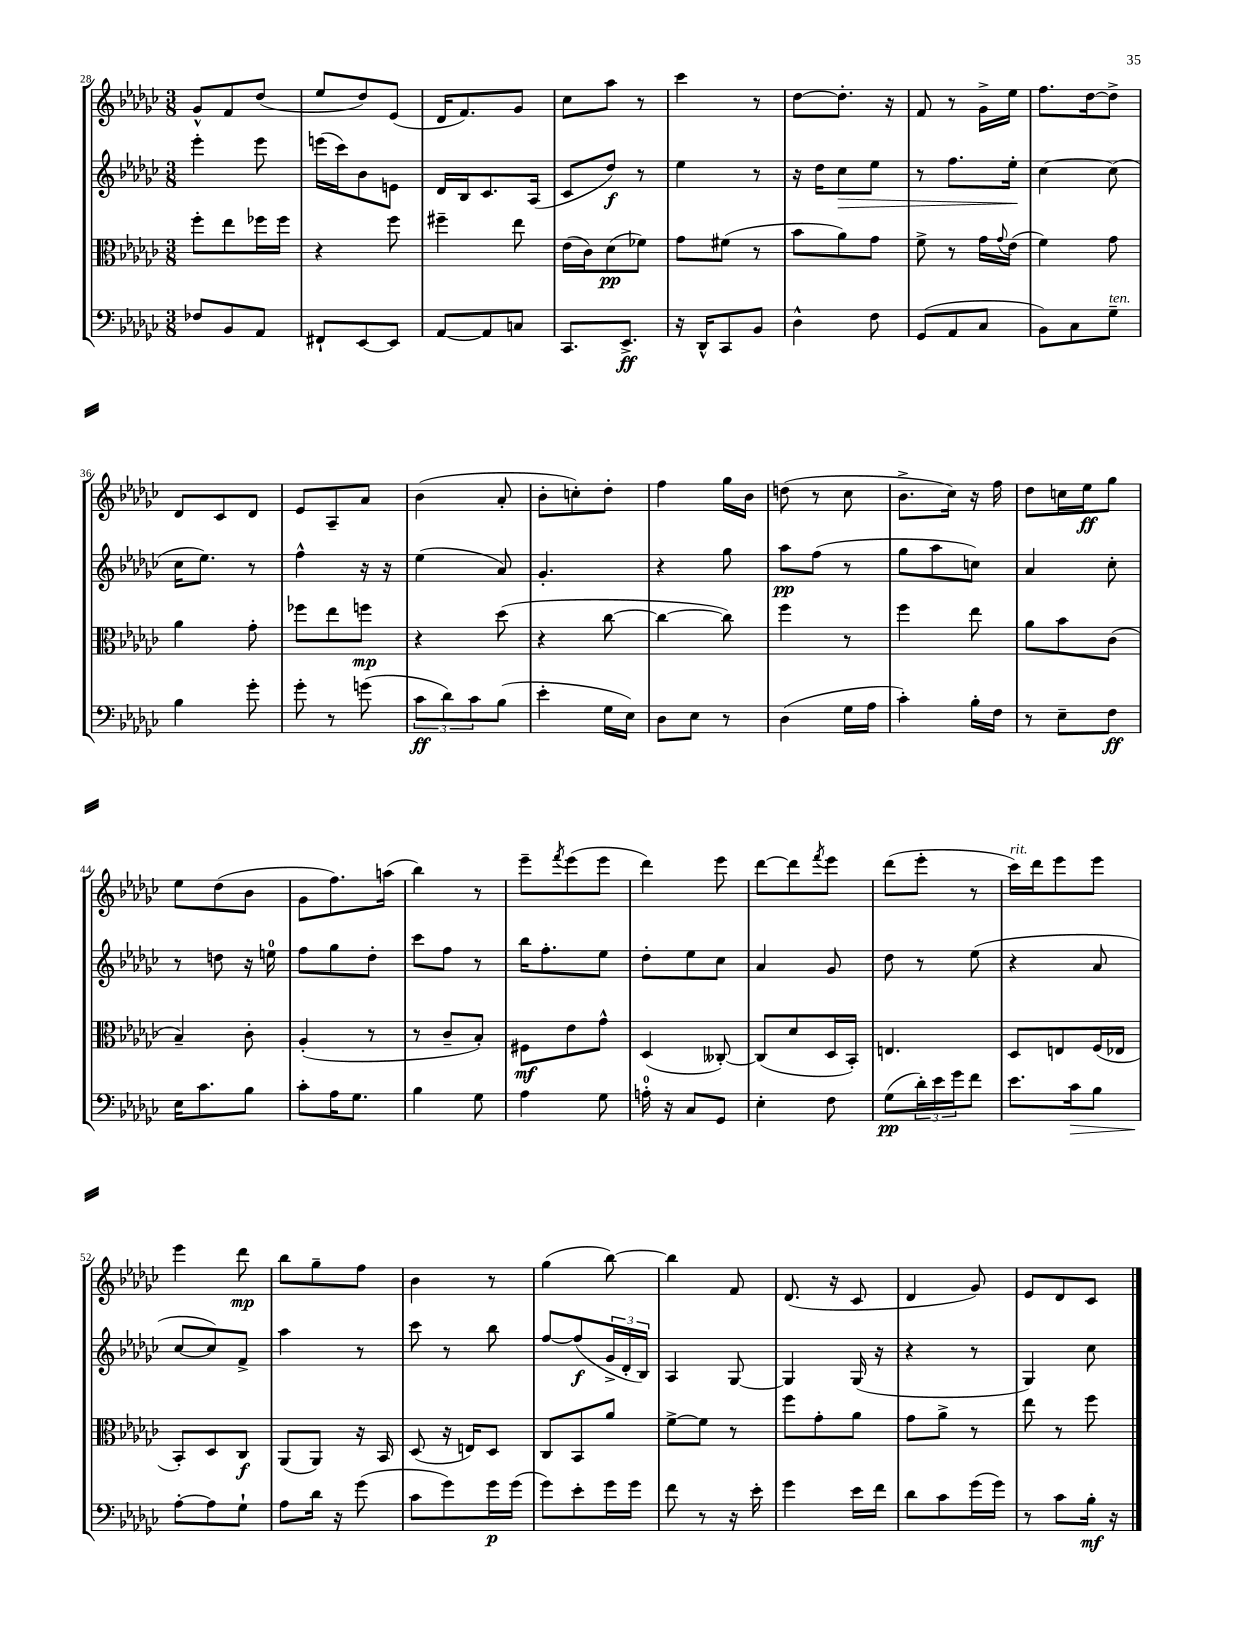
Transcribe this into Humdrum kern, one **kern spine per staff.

**kern	**kern	**kern	**kern
*staff4	*staff3	*staff2	*staff1
*clefF4	*clefC3	*clefG2	*clefG2
*k[b-e-a-d-g-c-]	*k[b-e-a-d-g-c-]	*k[b-e-a-d-g-c-]	*k[b-e-a-d-g-c-]
*M3/8	*M3/8	*M3/8	*M3/8
8F-/L	8ff'\L	4eee-'\	8g-^^/L
8BB-/	8ee-\	.	8f/
8AA-/J	16ff-\L	8eee-\	(8dd-/J
.	16ff-\JJ	.	.
=	=	=	=
8FF#`/L	4r	(16eee\LL	8ee-/L
.	.	16ccc-\J)	.
[8EE-/	.	8b-\	8dd-/)
8EE-/]J	8ff\	8e\J	(8e-/J
=	=	=	=
[8AA-/L	4ff#~\	16d-/LL	16d-/LK
.	.	16B-/J	8.f/)
8AA-/]	.	8.c-/	.
8C/J	8ee-\	.	8g-/J
.	.	(16A-/Jk	.
=	=	=	=
8.CC-/L	(16e-\LL	8c-/L	8cc-\L
.	16c-\J)	.	.
.	(8d-\	8dd-/J)	8aa-\J
8.EE-^/J	.	.	.
.	8f-\J)	8r	8r
=	=	=	=
16r	8g-\L	4ee-\	4ccc-\
16DD-^^/LK	.	.	.
8CC-/	(8f#\J	.	.
8BB-/J	8r	8r	8r
=	=	=	=
4D-^^\	8b-\L	16r	[8dd-\L
.	.	16dd-\LK	.
.	8a-\)	8cc-\	8.dd-'\]J
8F\	8g-\J	8ee-\J	.
.	.	.	16r
=	=	=	=
(8GG-/L	8f^\	8r	8f/
8AA-/	8r	8.ff\L	8r
8C-/J	16g-\LL	.	16g-^\LL
.	8qqg-/	.	.
.	(16e-\JJ	16ee-'\Jk	16ee-\JJ
=	=	=	=
8BB-\L)	4f\)	[4cc-\	8.ff\L
8C-\	.	.	.
.	.	.	[16dd-\k
8G-~\J	8g-\	(8cc-\]	8dd-^\]J
=	=	=	=
4B-\	4a-\	16cc-\LK	8d-/L
.	.	8.ee-\J)	.
.	.	.	8c-/
8g-'\	8g-'\	8r	8d-/J
=	=	=	=
8g-'\	8ff-\L	4ff^^\	8e-/L
8r	8ee-\	.	8A-~/
(8g\	8ff\J	16r	8a-/J
.	.	16r	.
=	=	=	=
12c-\L	4r	(4ee-\	(4b-\
12d-\)	.	.	.
12c-\	.	.	.
(8B-\J	(8dd-\	8a-/)	8a-'/
=	=	=	=
4e-'\	4r	4.g-'/	8b-'\L
.	.	.	8cc'\)
16G-\LL	[8cc-\	.	8dd-'\J
16E-\JJ)	.	.	.
=	=	=	=
8D-\L	4cc-\_	4r	4ff\
8E-\J	.	.	.
8r	8cc-\])	8gg-\	16gg-\LL
.	.	.	16b-\JJ
=	=	=	=
(4D-\	4ff\	8aa-\L	(8dd\
.	.	(8ff\J	8r
16G-\LL	8r	8r	8cc-\
16A-\JJ	.	.	.
=	=	=	=
4c-'\)	4ff\	8gg-\L	8.b-^\L
.	.	8aa-\	.
.	.	.	16cc-\Jk)
16B-'\LL	8ee-\	8cc\J)	16r
16F\JJ	.	.	16ff\
=	=	=	=
8r	8a-\L	4a-/	8dd-\L
8E-~\L	8b-\	.	16cc\L
.	.	.	16ee-\J
8F\J	(8c-\J	8cc-'\	8gg-\J
=	=	=	=
16E-\LK	4B-~/)	8r	8ee-\L
8.c-\	.	.	.
.	.	8dd\	(8dd-\
8B-\J	8c-'\	16r	8b-\J
.	.	16ee\	.
=	=	=	=
8c-'\L	(4A-'/	8ff\L	8g-\L
16A-\K	.	8gg-\	8.ff\)
8.G-\J	.	.	.
.	8r	8dd-'\J	.
.	.	.	(16aa\Jk
=	=	=	=
4B-\	8r	8ccc-\L	4bb-\)
.	8c-~/L	8ff\J	.
8G-\	8B-'/J)	8r	8r
=	=	=	=
4A-\	8F#\L	16bb-\LK	8eee-~\L
.	.	8.ff'\	.
.	.	.	8qfff/
.	8e-\	.	(8eee-\
8G-\	8g-^^\J	8ee-\J	8eee-\J
=	=	=	=
16A'\	(4D-/	8dd-'\L	4ddd-\)
16r	.	.	.
8C-/L	.	8ee-\	.
8GG-/J	[8C--'/)	8cc-\J	8eee-\
=	=	=	=
4E-'\	(8C--/]L	4a-/	[8ddd-\L
.	8d-/	.	8ddd-\]
.	.	.	8qfff/
8F\	16D-/L	8g-/	8eee-\J
.	16BB-'/JJ)	.	.
=	=	=	=
(8G-\L	4.E/	8dd-\	(8ddd-\L
24d-'\L)	.	8r	8eee-'\J
24e-\	.	.	.
24g-\J	.	.	.
8f\J	.	(8ee-\	8r
=	=	=	=
8.e-\L	8D-/L	4r	16ccc-\LL)
.	.	.	16ddd-\J
.	8E/	.	8eee-\
16c-\k	.	.	.
8B-\J	(16F/L	8a-/	8eee-\J
.	16E-/JJ	.	.
=	=	=	=
[8A-'\L	8BB-'/L)	[8cc-/L	4eee-\
8A-\]	8D-/	8cc-/])	.
8G-`\J	8C-/J	8f^/J	8ddd-\
=	=	=	=
8A-\L	(8AA-/L	4aa-\	8bb-\L
16d-\Jk	8AA-/J)	.	8gg-~\
16r	.	.	.
(8g-\	16r	8r	8ff\J
.	16BB-/	.	.
=	=	=	=
8c-\L	(8D-/	8ccc-\	4b-\
8g-\)	16r	8r	.
.	16E/LK)	.	.
16g-\L	8D-/J	8bb-\	8r
(16g-\JJ	.	.	.
=	=	=	=
8g-\L)	8C-/L	[8ff/L	(4gg-\
8e-'\	8BB-/	(8ff/]	.
16g-\L	8a-/J	24g-^/L	[8bb-\)
.	.	24d-'/	.
16g-\JJ	.	.	.
.	.	24B-/JJ)	.
=	=	=	=
8f\	[8f^\L	4A-/	4bb-\]
8r	8f\]J	.	.
16r	8r	[8G-/	8f/
16e-'\	.	.	.
=	=	=	=
4g-\	8ff\L	4G-/]	(8.d-/
.	8g-'\	.	.
.	.	.	16r
16e-\LL	8a-\J	(16G-/	8c-/
16f\JJ	.	16r	.
=	=	=	=
8d-\L	8g-\L	4r	4d-/
8c-\	8a-^\J	.	.
(16g-\L	8r	8r	8g-/)
16g-\JJ)	.	.	.
=	=	=	=
8r	8ee-\	4G-/)	8e-/L
8c-\L	8r	.	8d-/
16B-'\Jk	8ff\	8cc-\	8c-/J
16r	.	.	.
==	==	==	==
*-	*-	*-	*-
